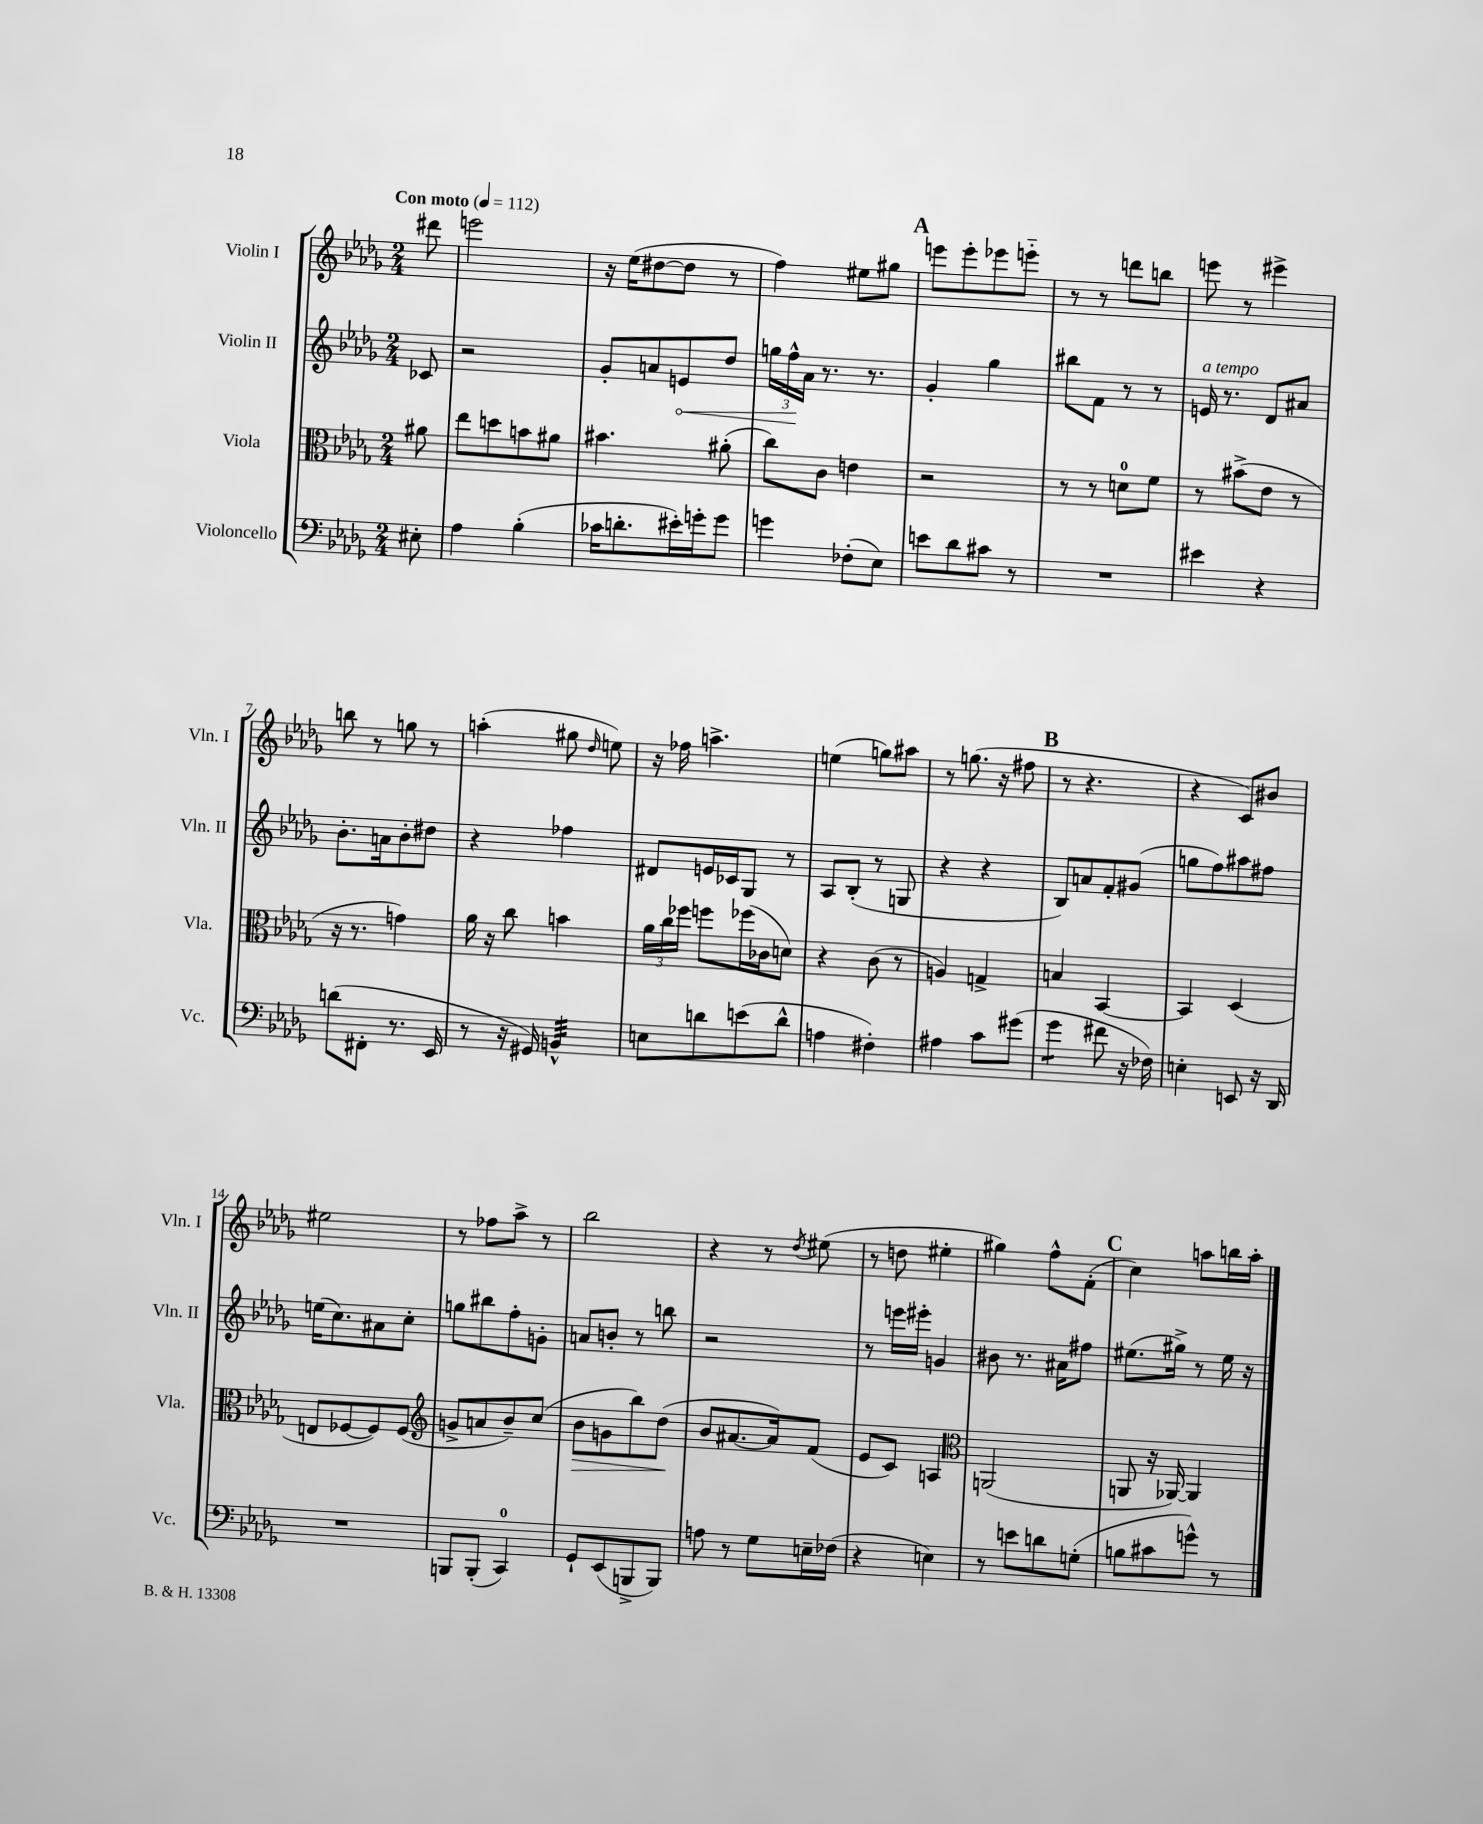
<<
\new StaffGroup <<
\new Staff = "s0" \with { instrumentName = "Violin I" shortInstrumentName = "Vln. I" } {
    \clef treble \key des \major \numericTimeSignature \time 2/4 \partial 8 \tempo "Con moto" 4 = 112
    \autoBeamOff dis'''8 |
    e'''2 |
    r16 ees''16[( dis''8~ dis''8] r8 |
    f''4) eis''8[ gis''8] |
    \mark \markup { \bold "A" } e'''8[ e'''8-. ees'''8 e'''8]-_ |
    r8 r8 d'''8[ b''8] |
    e'''8 r8 eis'''4-> |
    b''8 r8 g''8 r8 |
    a''4-.( gis''8 \grace { des''16 } e''8) |
    r16 fes''16 a''4.-> |
    e''4( g''8[) ais''8] |
    r8 g''8.( r16 fis''8 |
    \mark \markup { \bold "B" } r8 r4. |
    r4 c'8[) bis'8] |
    eis''2 |
    r8 fes''8[ aes''8]-> r8 |
    bes''2 |
    r4 r8 \acciaccatura { des''8 } eis''8( |
    r8 d''8 eis''4-. |
    gis''4) f''8[-^ f'8]-.( |
    \mark \markup { \bold "C" } c''4) a''8[ b''16 a''16]-. \bar "|." |
}
\new Staff = "s1" \with { instrumentName = "Violin II" shortInstrumentName = "Vln. II" } {
    \clef treble \key des \major \numericTimeSignature \time 2/4 \partial 8
    \autoBeamOff ces'8 |
    r2 |
    ges'8[-. a'8 \once \override Hairpin.circled-tip = ##t e'8\< des''8] |
    \tuplet 3/2 { g''16[ f''16-^\! aes'16] } r8. r8. |
    \mark \markup { \bold "A" } ges'4-. ges''4 |
    bis''8[ f'8] r8 r8 |
    e'16^\markup { \italic "a tempo" } r8. des'8[ ais'8] |
    bes'8.[-. a'16 bes'8-. dis''8] |
    r4 fes''4 |
    dis'8[ e'16 ces'16 ges8] r8 |
    aes8[ bes8]-.( r8 g8 |
    r4 r4 |
    \mark \markup { \bold "B" } bes8[) a'8 f'8-. gis'8]( |
    g''8[ f''8) ais''8 fis''8] |
    e''16[( c''8.) ais'8 c''8]-. |
    g''8[ bis''8 f''8-. g'8]-. |
    a'8[ b'8]-. r8 b''8 |
    r2 |
    r8 e'''16[ eis'''16]-. g'4 |
    bis'8 r8. ais'16[ fis''8] |
    \mark \markup { \bold "C" } eis''8.[( gis''16]->) r8 eis''16 r16 \bar "|." |
}
\new Staff = "s2" \with { instrumentName = "Viola" shortInstrumentName = "Vla." } {
    \clef alto \key des \major \numericTimeSignature \time 2/4 \partial 8
    \autoBeamOff ais'8 |
    ees''8[ d''8 b'8 ais'8] |
    bis'4. ais'8-.( |
    c''8[) c'8] e'4 |
    \mark \markup { \bold "A" } r2 |
    r8 r8 d'8[-0 f'8] |
    r8 bis'8[->( ees'8] r8 |
    r16 r8. g'4) |
    aes'16 r16 c''8 b'4 |
    \tuplet 3/2 { aes'16[ c''16 fes''16] } f''8[ fes''16( ces'16 d'8]) |
    r4 c'8( r8 |
    a4) g4-> |
    \mark \markup { \bold "B" } b4 bes,4~ |
    bes,4 des4( |
    e8[ fes8~ fes8) fes8]( |
    \clef treble g'8[-> a'8 bes'8--) c''8]( |
    bes'8[\> g'8 bes''8) des''8]\!( |
    bes'8[ ais'8.~ ais'16) f'8]( |
    ees'8[ c'8]) a4 |
    \clef alto a,2( |
    \mark \markup { \bold "C" } a,8 r16 aes,16~) aes,4 \bar "|." |
}
\new Staff = "s3" \with { instrumentName = "Violoncello" shortInstrumentName = "Vc." } {
    \clef bass \key des \major \numericTimeSignature \time 2/4 \partial 8
    \autoBeamOff eis8-. |
    aes4 bes4-.( |
    ces'16[ d'8.-. eis'16-.) g'16-. g'8] |
    g'4 fes8[-.( ees8]) |
    \mark \markup { \bold "A" } e'8[ des'8 cis'8] r8 |
    R2 |
    eis'4 r4 |
    d'8[( fis,8]-. r8. ees,16 |
    r8 r16 gis,16) b,4:32-^ |
    e8[ d'8 e'8( d'8]-^ |
    a4 fis4-.) |
    ais4 c'8[ gis'8]( |
    \mark \markup { \bold "B" } ges'4:8 fis'8 r16 fes16) |
    e4-. e,8 r16 des,16 |
    R2 |
    b,,8[ b,,8]-.( c,4-0) |
    ges,8[-! ees,8( b,,8-> b,,8]) |
    a8 r8 ges8[ e16-- fes16]( |
    r4 e4) |
    r8 e'8[ d'8 g8]-.( |
    \mark \markup { \bold "C" } b8[ cis'8 g'8]-^) r8 \bar "|." |
}
>>
>>
